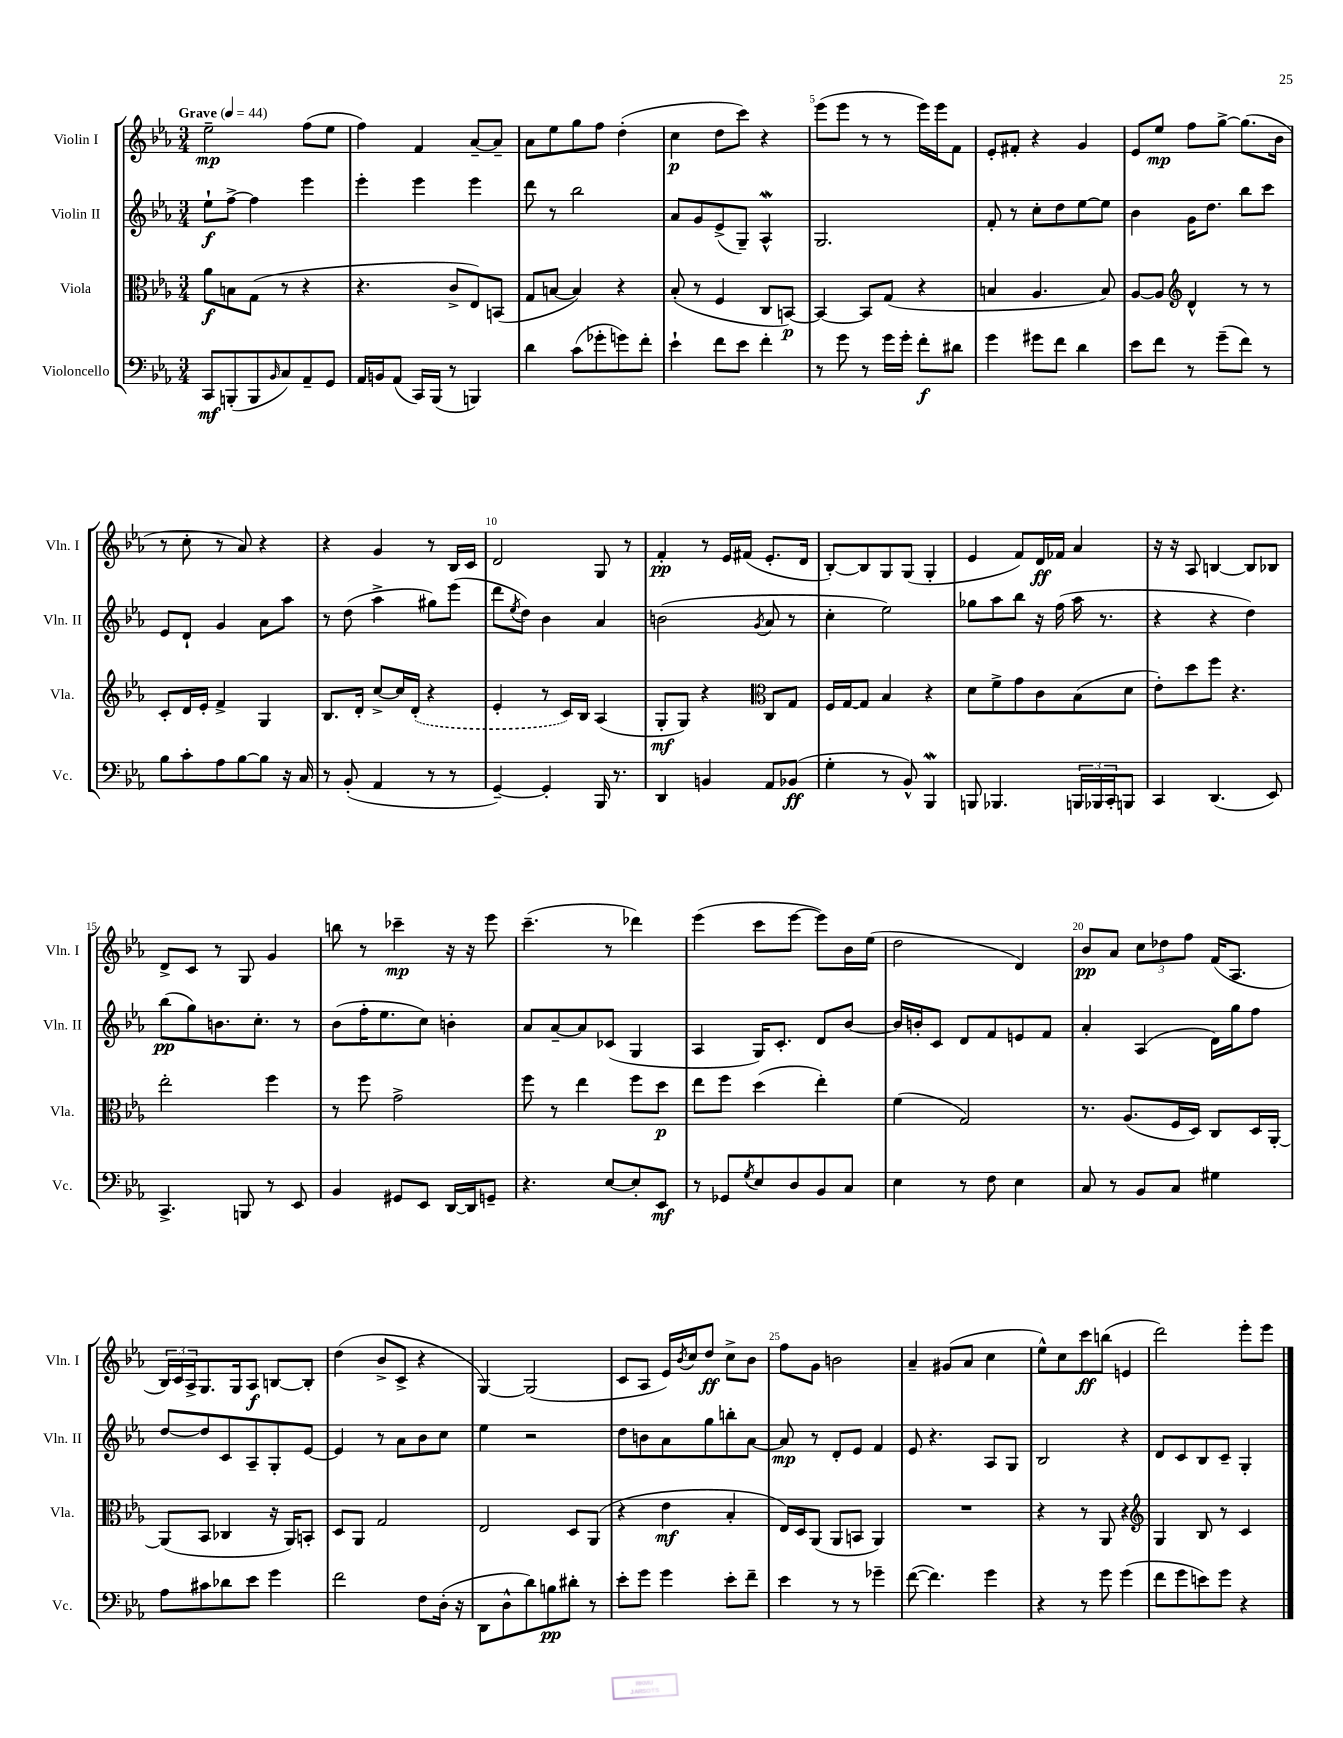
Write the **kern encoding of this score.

**kern	**kern	**kern	**kern
*staff4	*staff3	*staff2	*staff1
*clefF4	*clefC3	*clefG2	*clefG2
*k[b-e-a-]	*k[b-e-a-]	*k[b-e-a-]	*k[b-e-a-]
*M3/4	*M3/4	*M3/4	*M3/4
*MM44	*MM44	*MM44	*MM44
8CC	8a-	8ee-`	2ee-~
(8BBB'	8B	[8ff^	.
8BBB	(8G	4ff]	.
16qqBB-	.	.	.
8C)	8r	.	.
8AA-~	4r	4eee-	(8ff
8GG	.	.	8ee-
=	=	=	=
16AA-	4.r	4eee-'	4ff)
16BB	.	.	.
(8AA-	.	.	.
16CC)	.	4eee-	4f
(16BBB-	.	.	.
8r	8c^	.	.
4BBB)	8E-)	4eee-	[8a-~
.	(8BB	.	8a-~]
=	=	=	=
4d	8G	8ddd	8a-
.	[8B	8r	8ee-
(8c	4B])	2bb-	8gg
8g-'	.	.	8ff
8g)	4r	.	(4dd'
8f'	.	.	.
=	=	=	=
4e-`	(8B-'	8a-	4cc
.	8r	8g	.
8f	4F	(8e-^	8dd
8e-	.	8G~)	8ccc)
4f'	8C	4A-^^	4r
.	[8BB)	.	.
=	=	=	=
8r	4BB_	2.G	(8eee-
8g	.	.	8eee-
8r	8BB]	.	8r
16g	(8G	.	8r
16g'	.	.	.
8f'	4r	.	16eee-)
.	.	.	16eee-
8d#	.	.	8f
=	=	=	=
4g	4B	8f'	8e-'
.	.	8r	8f#'
8g#	4.A-	8cc'	4r
8f	.	8dd	.
4d	.	[8ee-	4g
.	8B)	8ee-]	.
=	=	=	=
8e-	[8A-	4b-	8e-
8f	8A-]	.	8ee-
*	*clefG2	*	*
8r	4d^^	16g	8ff
.	.	8.dd	.
(8g~	.	.	[8gg^
8f)	8r	8bb-	(8.gg]
8r	8r	8ccc	.
.	.	.	16b-
=	=	=	=
8B-	8c'	8e-	8r
8c'	16d	8d`	8cc'
.	16e-'	.	.
8A-	4f^	4g	8r
[8B-	.	.	8a-)
8B-]	4G	8a-	4r
16r	.	8aa-	.
16C	.	.	.
=	=	=	=
8r	8.B-	8r	4r
(8BB-'	.	(8dd	.
.	16d'	.	.
4AA-	[8cc^	4aa-^	4g
.	16cc]	.	.
.	(16d'	.	.
8r	4r	8gg#)	8r
8r	.	(8eee-	16B-
.	.	.	16c
=	=	=	=
[4GG~)	4e-'	8ddd	2d
.	.	8qee-	.
.	.	8dd)	.
4GG']	8r	4b-	.
.	16c)	.	.
.	16B-	.	.
16BBB-	(4A-	4a-	8G
8.r	.	.	.
.	.	.	8r
=	=	=	=
4DD	8G'	(2b	4f'
.	8G)	.	.
4BB	4r	.	8r
.	.	.	16e-
.	.	.	(16f#
*	*clefC3	*	*
.	.	8qg	.
8AA-	8C	8a-	8.e-'
(8BB-	8G	8r	.
.	.	.	16d
=	=	=	=
4G'	16F	4cc'	[8B-')
.	[16G	.	.
.	8G]	.	8B-]
8r	4B-	2ee-)	8G
8BB-^^)	.	.	(8G
4BBB-	4r	.	4G'
=	=	=	=
8BBB	8d	8gg-	4e-
4.BBB-	8f^	8aa-	.
.	8g	8bb-	8f)
.	8c	16r	16d
.	.	(16ff	16f-
24BBB	(8B-	16aa-	4a-
24BBB-	.	.	.
.	.	8.r	.
24CC'	.	.	.
8BBB	8d	.	.
=	=	=	=
4CC	8e-')	4r	16r
.	.	.	16r
.	8dd	.	8A-
(4.DD	8ff	4r	[4B
.	4.r	.	.
.	.	4dd)	8B]
8EE-)	.	.	8B-
=	=	=	=
4.CC^	2ee-'	(8bb-	8d^
.	.	8gg)	8c
.	.	8.b	8r
8BBB	.	.	8G
.	.	8.cc'	.
8r	4ff	.	4g
8EE-	.	8r	.
=	=	=	=
4BB-	8r	(8b-	8bb
.	8ff	16ff'	8r
.	.	8.ee-	.
8GG#	2g^	.	4ccc-~
8EE-	.	8cc)	.
[16DD	.	4b'	16r
16DD]	.	.	16r
8GG~	.	.	8eee-
=	=	=	=
4.r	8ff	8a-	(4.ccc~
.	8r	[8a-~	.
.	4ee-	8a-]	.
[8E-	.	(8c-	8r
8E-']	8ff	4G	4ddd-)
8EE-	8dd	.	.
=	=	=	=
8r	8ee-	4A-	(4eee-
8GG-	8ff	.	.
8qG	.	.	.
8E-	(4dd	16G)	8ccc
.	.	8.c'	.
8D	.	.	[8eee-
8BB-	4ee-')	8d	8eee-])
8C	.	[8b-	16b-
.	.	.	(16ee-
=	=	=	=
4E-	(4f	16b-]	2dd
.	.	16b'	.
.	.	8c	.
8r	2G)	8d	.
8F	.	8f	.
4E-	.	8e	4d)
.	.	8f	.
=	=	=	=
8C	8.r	4a-'	8b-
8r	.	.	8a-
.	(8.A-	.	.
8BB-	.	(4A-	12cc
.	.	.	12dd-
8C	16F	.	.
.	.	.	12ff
.	16D)	.	.
4G#	8C	16d)	(16f
.	.	16gg	8.A-
.	16D	8ff	.
.	[16AA-'	.	.
=	=	=	=
8A-	(8AA-]	[8dd	24B-)
.	.	.	24c
.	.	.	24A-^
8c#	8BB-	8dd]	8.G
8d-	4C-	8c	.
.	.	.	16G
8e-	.	8A-~	8A-
4g	16r	8G'	[8B
.	16AA-)	.	.
.	8BB'	[8e-	8B']
=	=	=	=
2f	8D	4e-]	(4dd
.	8AA-	.	.
.	2G	8r	8b-^
.	.	8a-	8c^
8F	.	8b-	4r
(16D'	.	8cc	.
16r	.	.	.
=	=	=	=
8DD	2E-	4ee-	[4G)
8D^^	.	.	.
8d)	.	2r	(2G]
8B	.	.	.
8d#'	8D	.	.
8r	(8AA-	.	.
=	=	=	=
8e-'	4r	8dd	8c
8g	.	8b	8A-
4g	4e-	8a-	16e-)
.	.	.	8qb-
.	.	.	16cc
.	.	8gg	8dd
8e-'	4B-'	8bb'	8cc^
8f~	.	[8a-	8b-
=	=	=	=
4e-	16E-)	8a-]	8ff
.	16D	.	.
.	(8AA-	8r	8g
8r	8AA-	8d'	2b
8r	8BB	8e-	.
4g-~	4AA-)	4f	.
=	=	=	=
([8f	2.r	8e-	4a-~
4.f])	.	4.r	.
.	.	.	(8g#
.	.	.	8a-
4g	.	8A-	4cc
.	.	8G	.
=	=	=	=
4r	4r	2B-	8ee-^^)
.	.	.	8cc
8r	8r	.	8ccc
8g	8AA-	.	(8bb
(4g	4r	4r	4e
=	=	=	=
*	*clefG2	*	*
8f	4G	8d	2ddd)
8g	.	8c	.
8e)	8B-	8B-	.
8g	8r	8c~	.
4r	4c	4G'	8eee-'
.	.	.	8eee-
==	==	==	==
*-	*-	*-	*-
